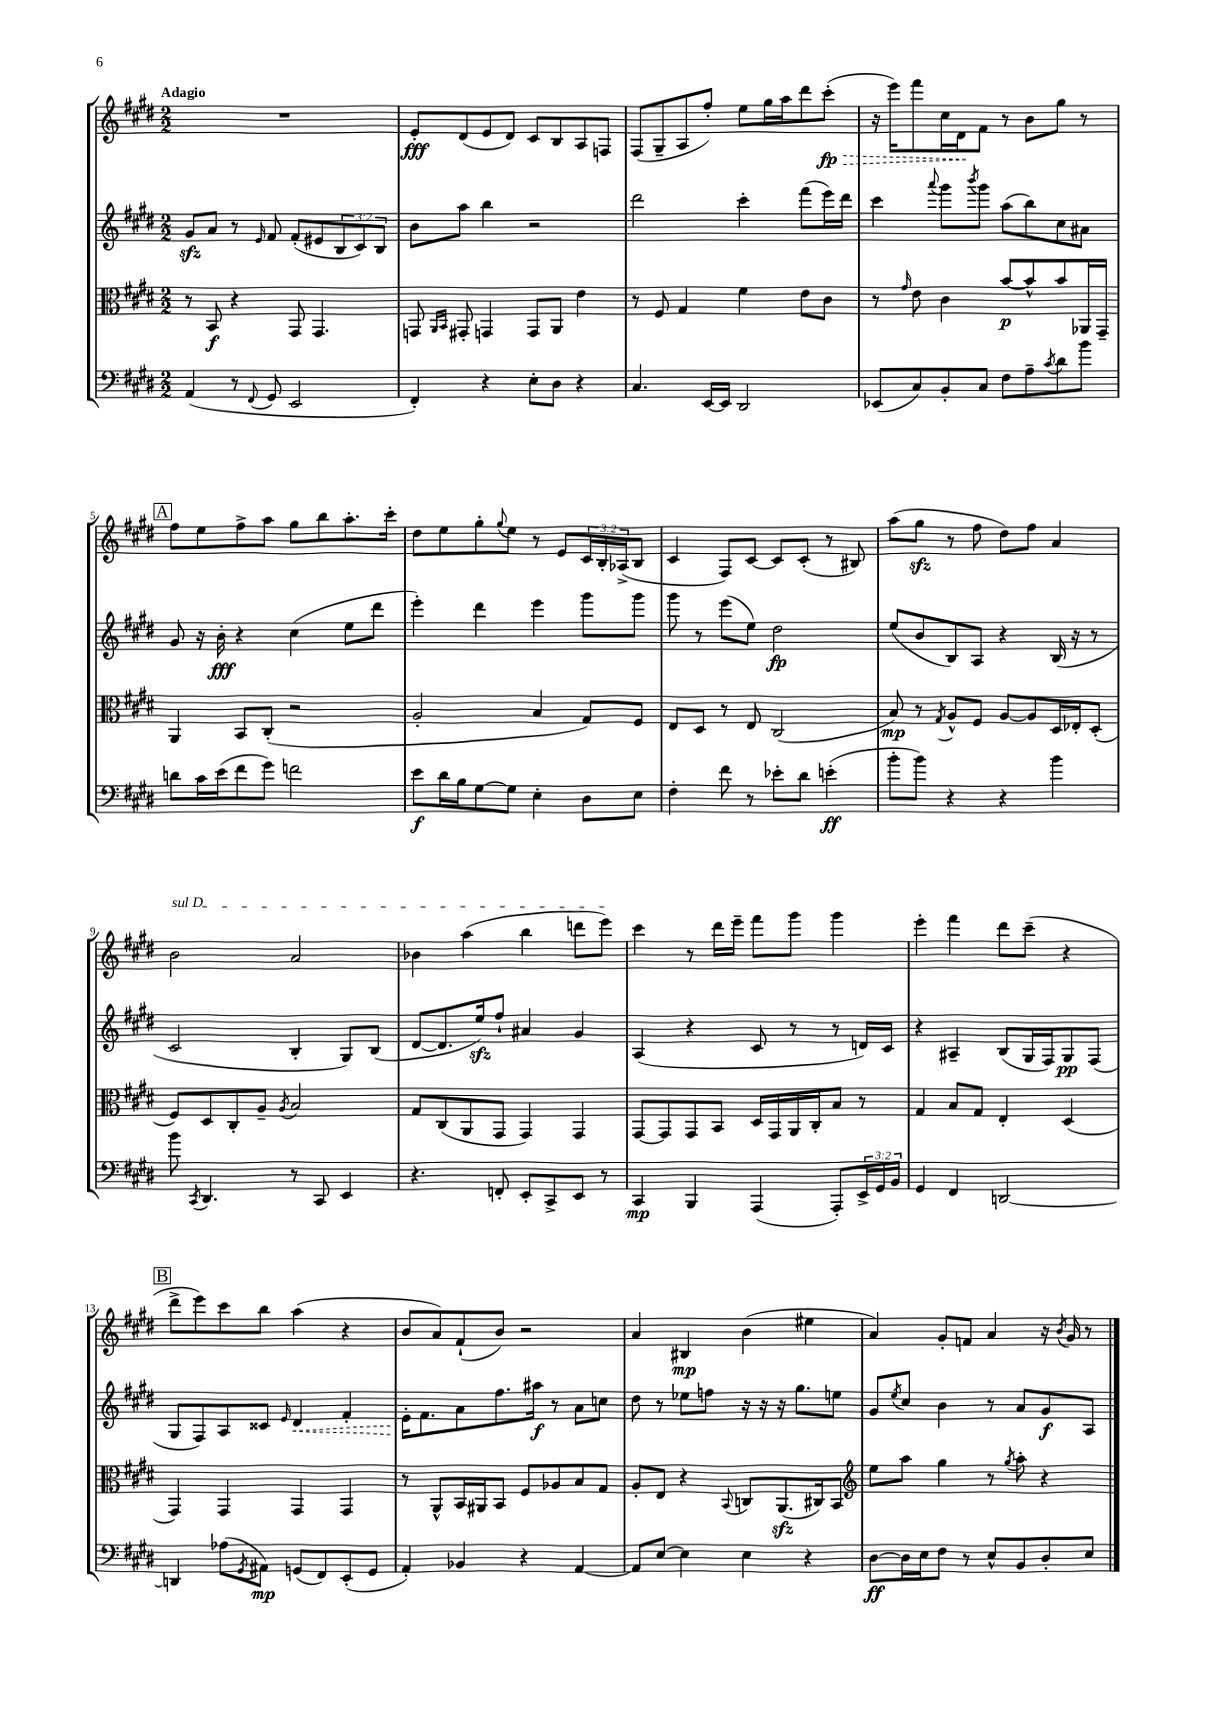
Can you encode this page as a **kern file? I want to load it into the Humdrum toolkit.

**kern	**kern	**kern	**kern
*staff4	*staff3	*staff2	*staff1
*clefF4	*clefC3	*clefG2	*clefG2
*k[f#c#g#d#]	*k[f#c#g#d#]	*k[f#c#g#d#]	*k[f#c#g#d#]
*M2/2	*M2/2	*M2/2	*M2/2
(4AA	8r	8g#	1r
.	8BB	8a	.
8r	4r	8r	.
8qqFF#	.	16qqe	.
8GG#	.	8f#	.
2EE	8GG#	(8f#'	.
.	4.GG#	8e#	.
.	.	12B	.
.	.	12c#)	.
.	.	12B	.
=	=	=	=
4FF#')	8GG	8b	8e'
.	16qqAA	.	.
.	16qqBB	.	.
.	8GG#'	8aa	(8d#
4r	4GG	4bb	8e
.	.	.	8d#)
8E'	8GG	2r	8c#
8D#	8AA	.	8B
4r	4e	.	8A
.	.	.	8F
=	=	=	=
4.C#	8r	2ddd#	(8F#
.	8F#	.	8G#~
.	4G#	.	8A
[16EE	.	.	8ff#')
16EE]	.	.	.
2DD#	4f#	4ccc#'	8ee
.	.	.	16gg#
.	.	.	16aa
.	8e	(8fff#	8ddd#
.	8c#	16eee)	(8ccc#'
.	.	16ddd#	.
=	=	=	=
(8EE-	8r	4ccc#	16r
.	.	.	16eee)
.	16qqg#	.	.
8C#)	8e	.	8fff#
.	.	8qqaaa	.
8BB'	4c#	8ggg#	16cc#
.	.	.	16d#
.	.	8qbbb	.
8C#	.	8ggg#	8f#
8F#	[8b	(8aa	8r
8A~	8b^^]	8bb)	8b
8qc#	.	.	.
8d#	8b	8cc#	8gg#
8b	16AA-	8a#	8r
.	16GG#~	.	.
=	=	=	=
8d	4AA	8g#	8ff#
16c#	.	16r	8ee
(16e	.	16b'	.
8f#	8BB	4r	8ff#^
8g#)	(8C#'	.	8aa
2f	2r	(4cc#	8gg#
.	.	.	8bb
.	.	8ee	8.aa'
.	.	8ddd#	.
.	.	.	16ccc#'
=	=	=	=
8e	2A'	4eee')	8dd#
16d#	.	.	8ee
16B	.	.	.
[8G#	.	4ddd#	8gg#'
.	.	.	8qqgg#
8G#]	.	.	8ee
4E'	4B	4eee	8r
.	.	.	8e
8D#	8G#)	8ggg#	24c#
.	.	.	24B'
.	.	.	(24A-^
8E	8F#	8ggg#	8B
=	=	=	=
4F#'	8E	8ggg#	4c#
.	8D#	8r	.
8f#	8r	(8eee	8F#)
8r	8E	8ee)	[8c#
8e-'	(2C#	2dd#	8c#]
8d#	.	.	(8c#'
(4e'	.	.	8r
.	.	.	8B#)
=	=	=	=
8b'	8B)	(8ee	(8aa
8b)	8r	8b	8gg#
.	8qG#	.	.
4r	8A^^	8B)	8r
.	8F#	8A	8ff#
4r	[8A	4r	8dd#)
.	8A]	.	8ff#
4b	16D#	(16B	4a
.	16E-'	16r	.
.	(8D#'	8r	.
=	=	=	=
8b	8F#)	2c#	2b
8qCC#	.	.	.
4.DD#	8D#	.	.
.	8C#'	.	.
.	8A~	.	.
.	8qA	.	.
8r	2B	4B'	2a
8CC#	.	.	.
4EE	.	8G#)	.
.	.	(8B	.
=	=	=	=
4.r	8G#	[8d#	4b-
.	(8C#	8.d#]	.
.	8AA	.	(4aa
.	.	16ee)	.
8FF'	8GG#	8ff#`	.
8EE'	4GG#)	4a#	4bb
8CC#^	.	.	.
8EE	4GG#	4g#	8ddd
8r	.	.	8eee)
=	=	=	=
4CC#	[8GG#	(4A	4ccc#
.	8GG#]	.	.
4BBB	8GG#	4r	8r
.	8BB	.	16ddd#
.	.	.	16eee~
(4AAA	16D#	8c#	8fff#
.	16GG#	.	.
.	16AA	8r	8ggg#
.	16C#'	.	.
8AAA')	8B	8r	4ggg#
24EE^	8r	16d)	.
24GG#	.	.	.
.	.	16c#	.
24BB	.	.	.
=	=	=	=
4GG#	4G#	4r	4eee'
4FF#	8B	4A#~	4fff#
.	8G#	.	.
[2DD	4E'	(8B	8ddd#
.	.	16G#	(8ccc#~
.	.	16F#)	.
.	(4D#	8G#	4r
.	.	(8F#	.
=	=	=	=
4DD]	4GG#)	8G#	8ddd#^
.	.	8F#)	8eee)
(8A-	4GG#	8A	8ccc#
8qGG#	.	.	.
8AA#)	.	8c##	8bb
.	.	16qqe	.
(8GG	4GG#	4d#	(4aa
8FF#)	.	.	.
(8EE'	4GG#	4f#'	4r
8GG	.	.	.
=	=	=	=
4AA')	8r	16e'	8b
.	.	8.f#	.
.	8AA^^	.	8a)
4BB-	16BB	8a	(8f#`
.	16AA#	.	.
.	8BB	8.ff#	8b)
4r	8F#	.	2r
.	.	16aa#	.
.	8A-	8r	.
[4AA	8B	8a	.
.	8G#	8cc	.
=	=	=	=
8AA]	8A'	8dd#	4a
[8E	8E	8r	.
4E]	4r	8ee-	4B#
.	.	8ff	.
.	8qqBB	.	.
4E	8C	16r	(4b
.	.	16r	.
.	(8.AA	16r	.
.	.	8.gg#	.
4r	.	.	4ee#
.	16C#)	.	.
.	8BB	8ee	.
=	=	=	=
*	*clefG2	*	*
[8D#	8ee	8g#	4a)
.	.	8qee	.
16D#]	8aa	8cc#	.
16E	.	.	.
8F#	4gg#	4b	8g#'
8r	.	.	8f
8E^^	8r	8r	4a
.	8qgg#	.	.
8BB	8aa'	8a	.
8D#'	4r	8g#	16r
.	.	.	8qb
.	.	.	16g#
8E	.	8A	8r
==	==	==	==
*-	*-	*-	*-
